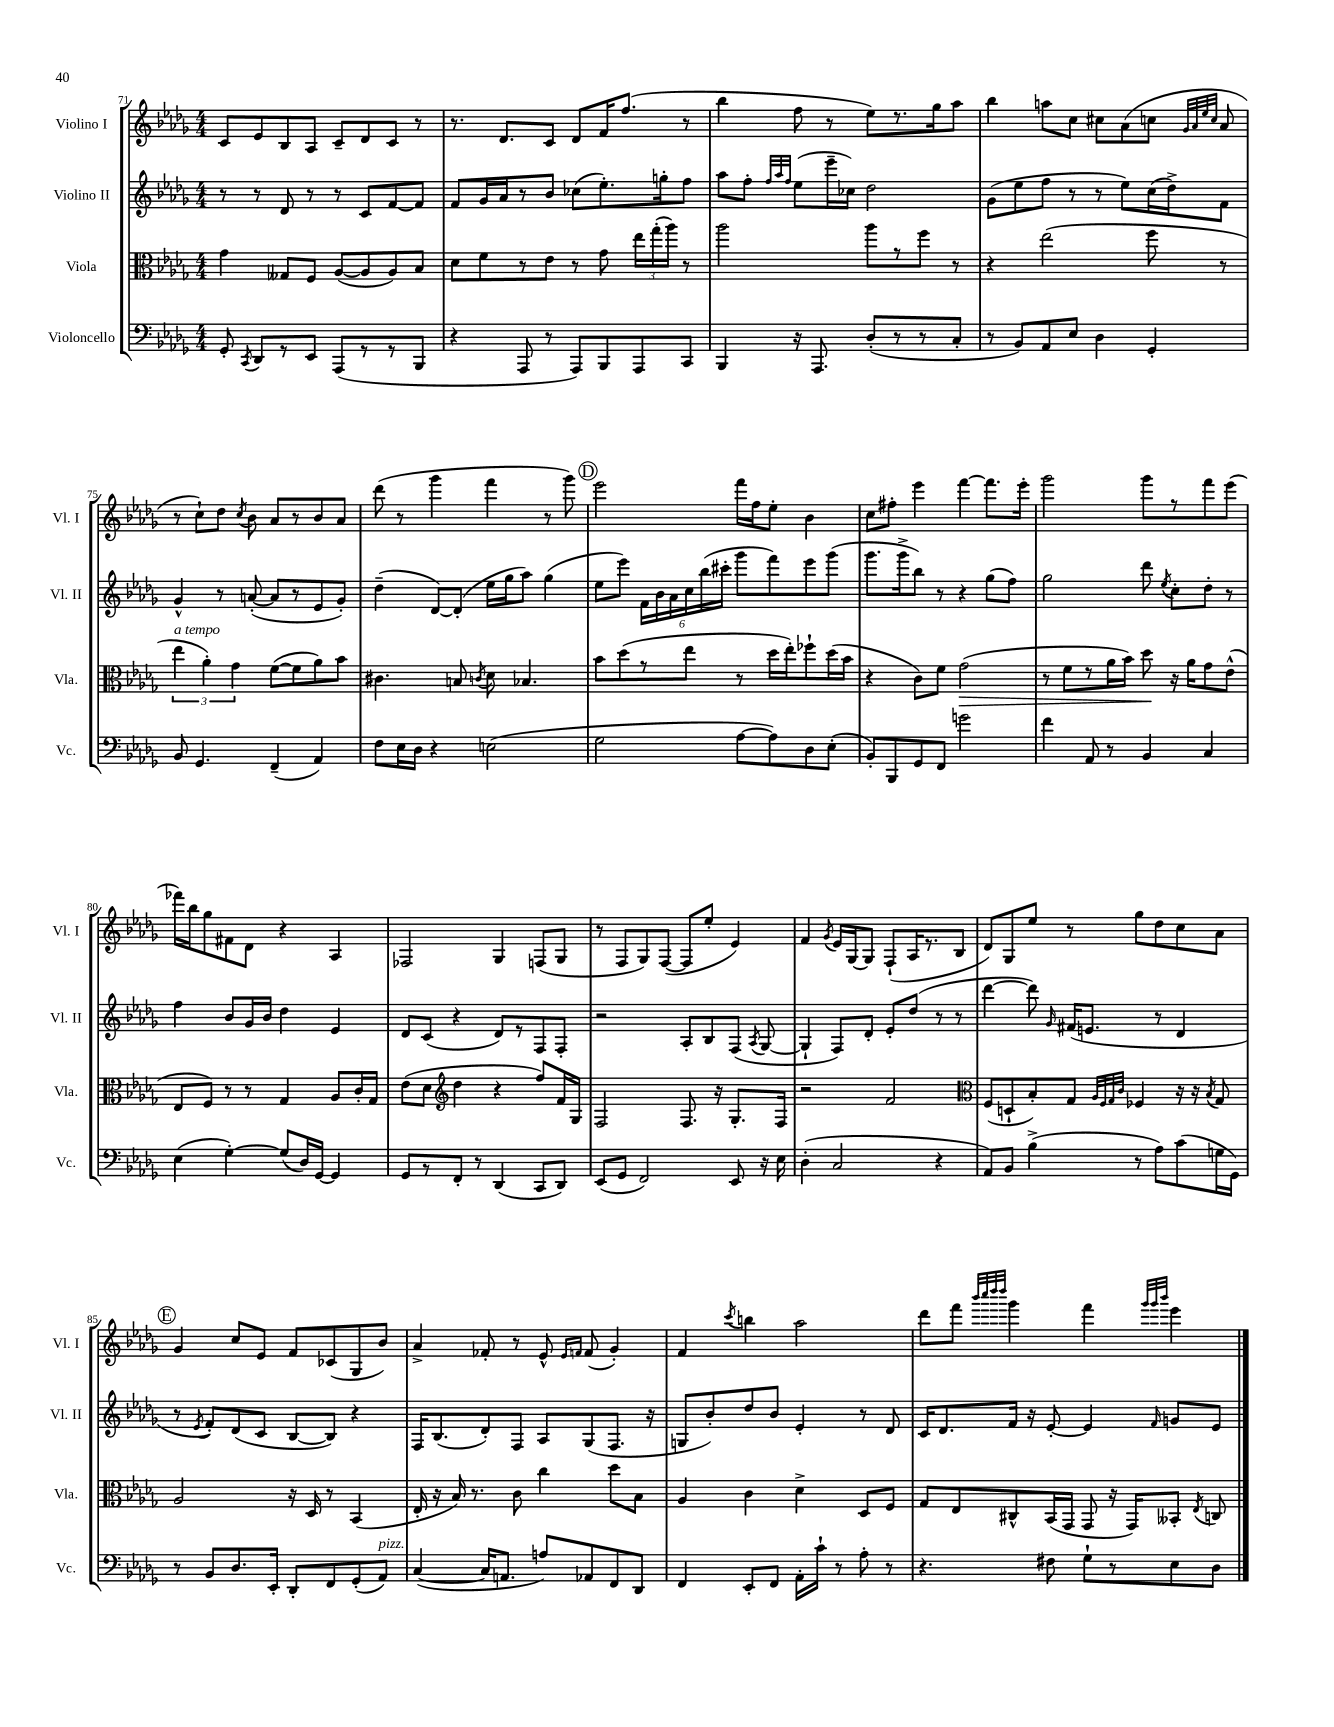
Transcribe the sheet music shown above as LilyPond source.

<<
\new StaffGroup <<
\new Staff = "s0" \with { instrumentName = "Violino I" shortInstrumentName = "Vl. I" } {
    \clef treble \key des \major \numericTimeSignature \time 4/4
    \autoBeamOff c'8[ ees'8 bes8 aes8] c'8[-- des'8 c'8] r8 |
    r8. des'8.[ c'8] des'8[ f'16 f''8.]( r8 |
    bes''4 f''8 r8 ees''8[) r8. ges''16 aes''8] |
    bes''4 a''8[ c''8] cis''8[ aes'8( c''8] \grace { ges'32[ aes'32 ees''32 c''32] } aes'8 |
    r8 c''8[-!) des''8] \acciaccatura { c''8 } bes'8 aes'8[ r8 bes'8 aes'8] |
    des'''8( r8 ges'''4 f'''4 r8 ges'''8) |
    \mark \markup { \circle "D" } ees'''2 f'''16[ f''16 ees''8]-. bes'4 |
    c''8[ fis''8]-. ees'''4 f'''4~ f'''8.[ ees'''16]-. |
    ges'''2 ges'''8[ r8 f'''8 ees'''8]( |
    fes'''16[) bes''16 ges''8 fis'8 des'8] r4 aes4 |
    fes2 ges4 f8[( ges8] |
    r8 f8[ ges8) f8]~( f8[ ees''8]-. ees'4) |
    f'4 \acciaccatura { ges'8 } ees'16[ ges16~ ges8] f8[-!( aes16 r8. bes8] |
    des'8[) ges8 ees''8] r8 ges''8[ des''8 c''8 aes'8] |
    \mark \markup { \circle "E" } ges'4 c''8[ ees'8] f'8[ ces'8( ges8 bes'8]) |
    aes'4-> fes'8-. r8 ees'8-^ \grace { ees'16[ f'16] } f'8( ges'4-.) |
    f'4 \acciaccatura { c'''8 } b''4 aes''2 |
    des'''8[ f'''8] \grace { bes'''32[ c''''32 des''''32 des''''32] } ges'''4 f'''4 \grace { ges'''32[ ges'''32 bes'''32] } ees'''4 \bar "|." |
}
\new Staff = "s1" \with { instrumentName = "Violino II" shortInstrumentName = "Vl. II" } {
    \clef treble \key des \major \numericTimeSignature \time 4/4
    \autoBeamOff r8 r8 des'8 r8 r8 c'8[ f'8~ f'8] |
    f'8[ ges'16 aes'16 r8 bes'8] ces''8[( ees''8.-.) g''16-. f''8] |
    aes''8[ f''8]-. \grace { f''32[ aes''32 f''32] } ees''8[( ees'''16-- ces''16]) des''2 |
    ges'8[( ees''8 f''8] r8 r8 ees''8[) c''16( des''16->) f'8] |
    ges'4-^ r8 a'8~-.( a'8[ r8 ees'8 ges'8]-.) |
    des''4--( des'8[~) des'8]-.( ees''16[ ges''16 aes''8]) ges''4( |
    \mark \markup { \circle "D" } ees''8[ ees'''8]) \tuplet 6/4 { f'16[ bes'16 aes'16 c''16 bes''16( cis'''16]-. } ges'''8[ f'''8) ees'''8 ges'''8]( |
    ges'''8.[ ges'''16-> bes''8]) r8 r4 ges''8[( f''8]) |
    ges''2 des'''8 \acciaccatura { ees''8 } c''8[-. des''8]-. r8 |
    f''4 bes'8[ ges'16 bes'16] des''4 ees'4 |
    des'8[ c'8]( r4 des'8[) r8 f8 f8]-. |
    r2 aes8[-. bes8 f8]( \acciaccatura { aes8 } ges8~ |
    ges4-! f8[) des'8]-. ees'8[-. des''8]( r8 r8 |
    des'''4~ des'''8) \grace { ges'16 } fis'16[( e'8.] r8 des'4 |
    \mark \markup { \circle "E" } r8 \acciaccatura { ees'8 } f'8[-.) des'8( c'8] bes8[~ bes8]) r4 |
    f16[ bes8.( des'8-.) f8] aes8[ ges8( f8.] r16 |
    g8[ bes'8-.) des''8 bes'8] ees'4-. r8 des'8 |
    c'16[ des'8. f'16] r16 ees'8~-. ees'4 \grace { f'16 } g'8[ ees'8] \bar "|." |
}
\new Staff = "s2" \with { instrumentName = "Viola" shortInstrumentName = "Vla." } {
    \clef alto \key des \major \numericTimeSignature \time 4/4
    \autoBeamOff ges'4 geses8[ f8] aes8[~( aes8 aes8) bes8] |
    des'8[ f'8 r8 ees'8] r8 ges'8 \tuplet 3/2 { ees''16[ ges''16-.( aes''16]) } r8 |
    aes''2 aes''8[ r8 f''8] r8 |
    r4 ees''2( f''8 r8 |
    \tuplet 3/2 { ees''4^\markup { \italic "a tempo" } aes'4-.) ges'4 } f'8[~( f'8 aes'8) bes'8] |
    cis'4. b8 \acciaccatura { c'8 } des'8 bes4. |
    \mark \markup { \circle "D" } bes'8[ des''8( r8 ees''8] r8 des''16[ ees''16-.) fes''8-! des''16( bes'16] |
    r4 c'8[) f'8] ges'2\>( |
    r8 f'8[ r8 aes'16 bes'16]) des''8\! r16 aes'16[ ges'8 ees'8]-^( |
    ees8[ f8]) r8 r8 ges4 aes8[ c'16-. ges16] |
    ees'8[( des'8] \clef treble des''4 r4 f''8[) f'16 ges16] |
    f2 f8. r16 ges8.[-. f16] |
    r2 f'2 |
    \clef alto f8[( d8-! bes8-.) ges8] \grace { aes32[ f32 ges32 c'32] } fes4 r16 r16 \acciaccatura { bes8 } ges8 |
    \mark \markup { \circle "E" } aes2 r16 des16 r8 bes,4( |
    ees16-. r16 bes16) r8. c'8 c''4 des''8[ bes8] |
    aes4 c'4 des'4-> des8[ f8] |
    ges8[ ees8 cis8-^ bes,16( ges,16] ges,8 r16 ges,16[) beses,8]-. \acciaccatura { ees8 } c8 \bar "|." |
}
\new Staff = "s3" \with { instrumentName = "Violoncello" shortInstrumentName = "Vc." } {
    \clef bass \key des \major \numericTimeSignature \time 4/4
    \autoBeamOff ges,8-. \acciaccatura { c,8 } des,8[ r8 ees,8] aes,,8[( r8 r8 bes,,8] |
    r4 aes,,8 r8 aes,,8[) bes,,8 aes,,8 c,8] |
    bes,,4 r16 aes,,8. des8[-.( r8 r8 c8]-. |
    r8 bes,8[) aes,8 ees8] des4 ges,4-. |
    bes,8 ges,4. f,4--( aes,4) |
    f8[ ees16 des16] r4 e2( |
    \mark \markup { \circle "D" } ges2 aes8[~ aes8) des8 ees8]-.( |
    bes,8[-.) bes,,8 ges,8 f,8] g'2 |
    f'4 aes,8 r8 bes,4 c4 |
    ees4( ges4~-.) ges8[( des16) ges,16]~ ges,4 |
    ges,8[ r8 f,8]-. r8 des,4( c,8[ des,8]) |
    ees,8[( ges,8] f,2) ees,8 r16 ees16 |
    des4-.( c2 r4 |
    aes,8[) bes,8] bes4->( r8 aes8[) c'8( g16 ges,16]) |
    \mark \markup { \circle "E" } r8 bes,8[ des8. ees,16]-. des,8[-. f,8 ges,8-.( aes,8]^\markup { \italic "pizz." }) |
    c4~( c16[ a,8.] a8[) aes,8 f,8 des,8] |
    f,4 ees,8[-. f,8] aes,16[-. c'16]-! r8 aes8-. r8 |
    r4. fis8 ges8[-! r8 ees8 des8] \bar "|." |
}
>>
>>
\layout { \context { \Score currentBarNumber = #71 } }
